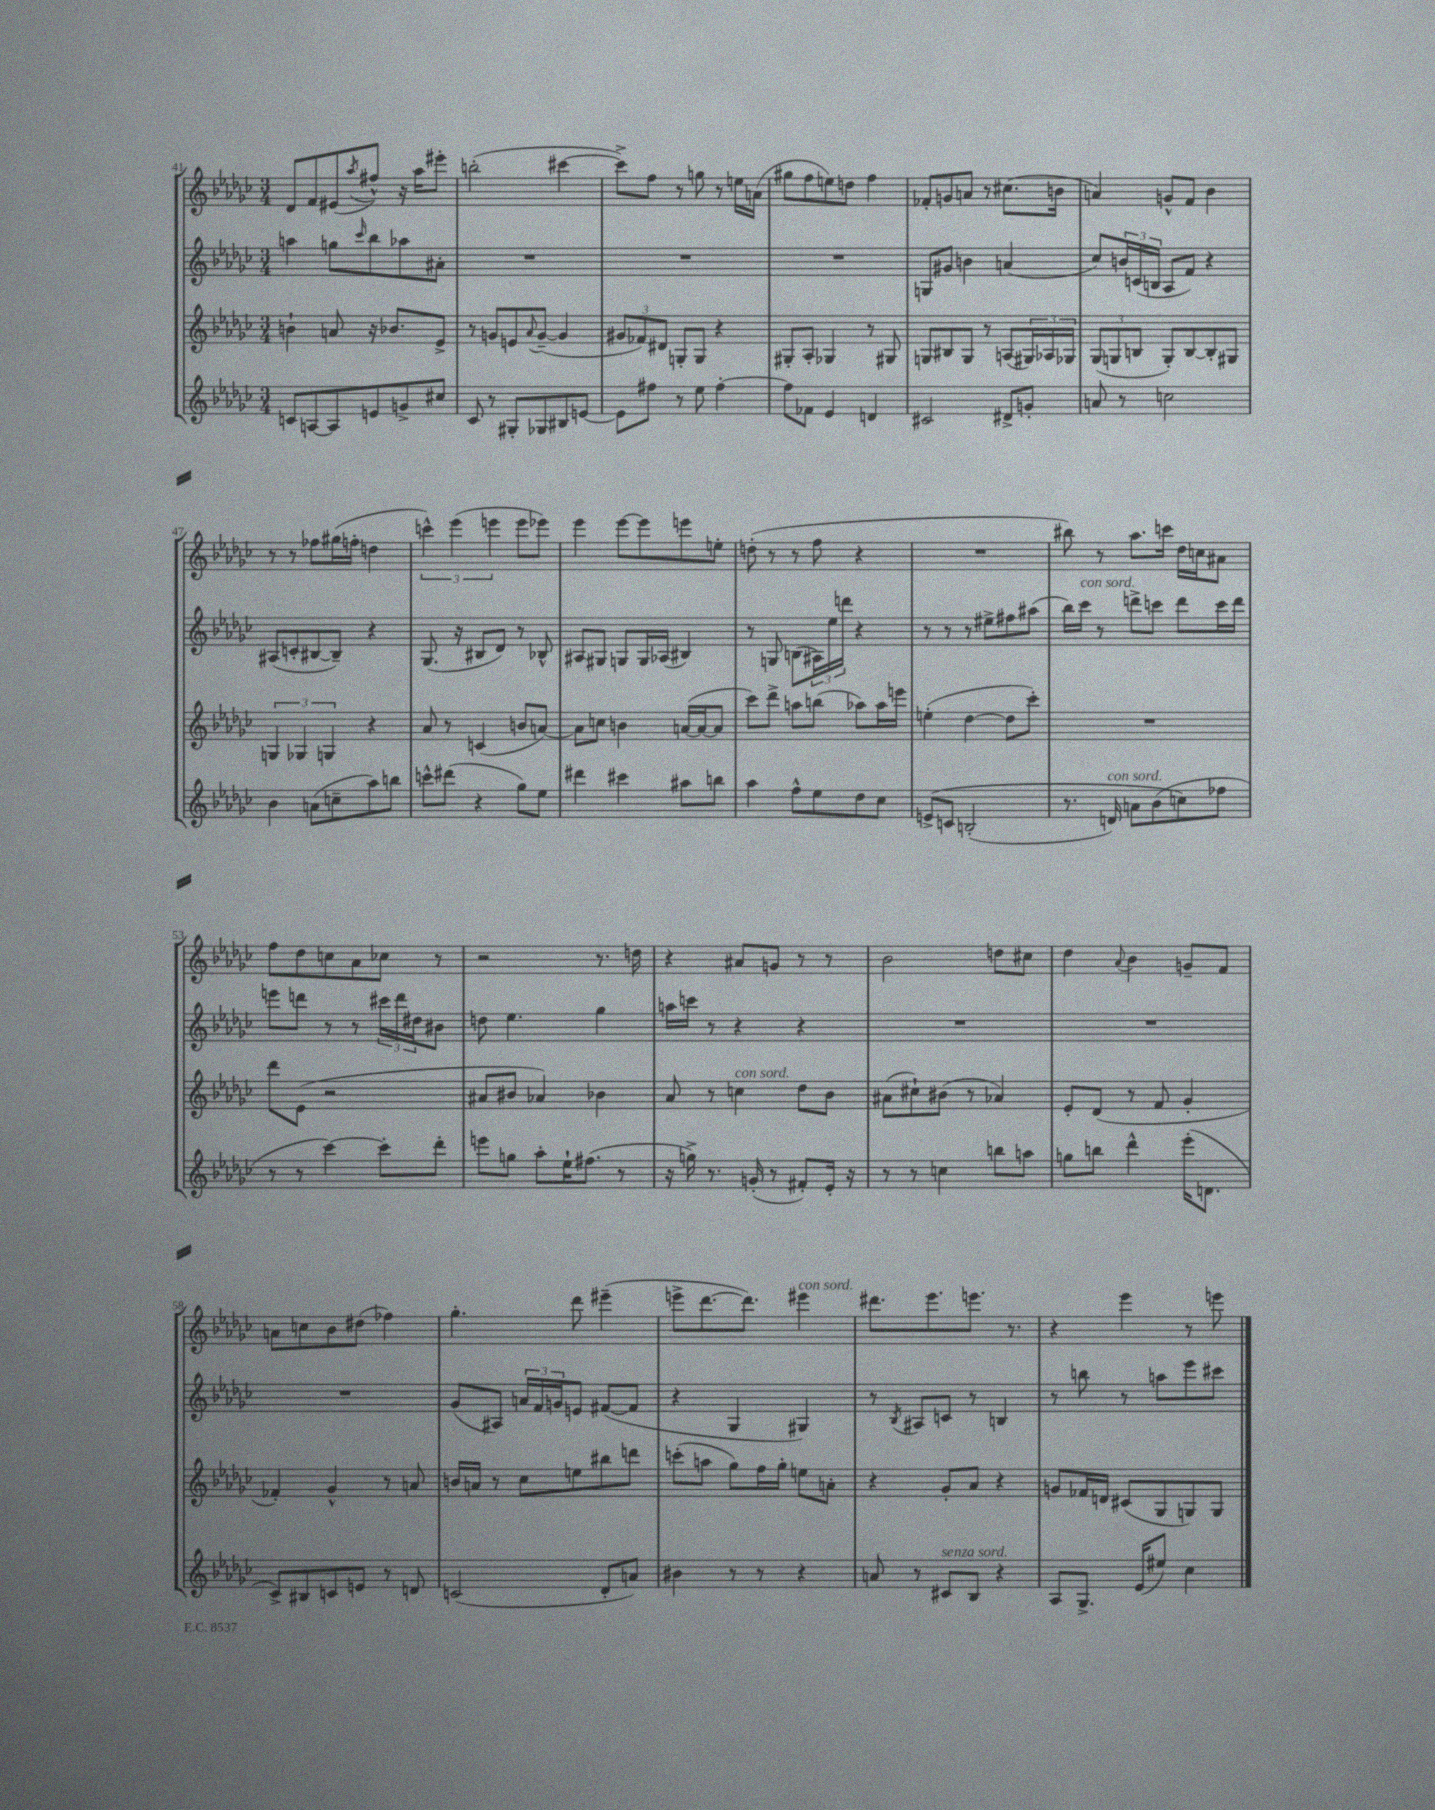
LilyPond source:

<<
\new StaffGroup <<
\new Staff = "s0" {
    \clef treble \key ges \major \numericTimeSignature \time 3/4
    des'8 f'8 eis'8( \acciaccatura { aes''8 } fis''8-^) r16 aes''16 eis'''8-. |
    b''2-.( cis'''4~ |
    cis'''8->) f''8 r8 g''8 r8 e''16 a'16( |
    gis''8 f''8 e''8) d''8 f''4 |
    fes'8-. g'8 a'8 r8 cis''8.( b'16 |
    a'4) g'8-^ f'8 bes'4 |
    r8 r8 fes''8 gis''16( f''16-. d''4 |
    \tuplet 3/2 { c'''4-^) ees'''4( e'''4 } e'''8 ees'''8) |
    ees'''4 ees'''8~ ees'''8 e'''8 e''8-. |
    d''8-.( r8 r8 f''8 r4 |
    R2. |
    bis''8) r8 aes''8. c'''16 des''16 c''16 ais'8 |
    f''8 des''8 c''8 aes'8 ces''8 r8 |
    r2 r8. d''16 |
    r4 ais'8 g'8 r8 r8 |
    bes'2 d''8 cis''8 |
    des''4 \appoggiatura { aes'8 } bes'4 g'8-- f'8 |
    a'8 c''8 bes'8 dis''8( fes''4) |
    ges''4.-. des'''8 eis'''4--( |
    e'''8-> des'''8.~ des'''8.) eis'''4^\markup { \italic "con sord." } |
    dis'''8. ees'''8. e'''8. r8. |
    r4 ees'''4 r8 e'''8 \bar "|." |
}
\new Staff = "s1" {
    \clef treble \key ges \major \numericTimeSignature \time 3/4
    a''4 g''8 \grace { ces'''16 } bes''8 aes''8 ais'8-. |
    R2. |
    R2. |
    R2. |
    g8 gis'8 b'4 a'4( |
    ces''8) \tuplet 3/2 { b'16 c'16( b16 } aes8 f'8) r4 |
    ais8( c'8-. bis8~ bis8--) r4 |
    ges8.( r16 bis8 des'8) r8 bes8-^ |
    ais8 gis8 g8 g16 aes16( bis4) |
    r8 g8 b8( \tuplet 3/2 { ais16) ees''16 d'''16 } r4 |
    r8 r8 r8 eis''8-> fis''8 ais''8( |
    bes''16) ces'''16^\markup { \italic "con sord." } r8 d'''8-> c'''8 d'''8 c'''16 d'''16 |
    e'''8 d'''8 r8 r8 \tuplet 3/2 { cis'''16 d'''16 dis''16 } bis'8 |
    d''8 ees''4. ges''4 |
    a''16 c'''16 r8 r4 r4 |
    R2. |
    R2. |
    R2. |
    ges'8( ais8) \tuplet 3/2 { a'16 f'16 g'16 } e'8 fis'8~( fis'8 |
    r4 ges4 gis4) |
    r8 \acciaccatura { bes8 } ais8 c'8 r8 b4 |
    r8 b''8 r8 a''8 ees'''8 cis'''8 \bar "|." |
}
\new Staff = "s2" {
    \clef treble \key ges \major \numericTimeSignature \time 3/4
    b'4-! a'8 r16 bes'8. ees'8-> |
    r8 g'8 e'8 \appoggiatura { aes'8 } g'8~--( g'4 |
    \tuplet 3/2 { gis'8 fes'8) dis'8 } g8-. g8 r4 |
    gis8-. aes8-. ges4 r8 gis8 |
    g8 bis8 g8 r8 a8( \tuplet 3/2 { gis16) aes16 ges16 } |
    \tuplet 3/2 { ges8( g8 b8 } g8-.) b8~ b8-. gis8 |
    \tuplet 3/2 { g4 ges4 g4 } r4 |
    aes'8 r8 c'4( b'8 a'8~) |
    a'8 c''8 b'4 a'16~( a'16~ a'8 |
    ces'''8) des'''8-> a''8 b''8( aes''8) aes''16 e'''16 |
    e''4-.( des''4~ des''8 ces'''8-.) |
    R2. |
    des'''8 ees'8( r2 |
    ais'8 bis'8 aes'4) bes'4 |
    aes'8 r8 c''4^\markup { \italic "con sord." } des''8 bes'8 |
    ais'8( cis''8-!) bis'8( r8 aes'4) |
    ees'8-. des'8( r8 f'8 ges'4-. |
    fes'4-.) ges'4-^ r8 a'8 |
    b'16 a'16 r8 ces''8 e''8 bis''8 d'''8 |
    c'''8-.( a''8 ges''8) f''16 ges''16-. e''8 a'8-. |
    r4 ges'8-. aes'8 r4 |
    g'8 fes'16 d'16 cis'8( ges8 g8) g8 \bar "|." |
}
\new Staff = "s3" {
    \clef treble \key ges \major \numericTimeSignature \time 3/4
    c'8 a8~ a8 e'8 g'8-> cis''8 |
    ces'8 r8 gis8-. ges8 bis8 e'8~ |
    e'8 fis''8 r8 ees''8 fis''4~-. |
    fis''8 fes'8 ees'4 d'4 |
    cis'2 dis'8-> g'8-. |
    a'8 r8 c''2 |
    bes'4 a'8( c''8-- aes''8) b''8 |
    c'''8-^ dis'''8( r4 ges''8) ees''8 |
    dis'''4 cis'''4 ais''8 b''8 |
    aes''4 f''8-^ ees''8 des''8 ces''8 |
    e'8->\( c'8 b2-.( |
    r8. d'16^\markup { \italic "con sord." }) a'8 bes'8( c''8\) fes''8 |
    r8 r8 ces'''4~) ces'''8-. des'''8-. |
    e'''8 g''8 aes''8-. ees''16-! fis''8.( r8 |
    r16 g''16->) r8. g'16-.( r8 fis'8-.) ees'16-. r16 |
    r8 r8 c''4 b''8 a''8 |
    g''8 b''8 des'''4-^ ees'''16-.( d'8. |
    ces'8->) bis8 c'8 e'8 r8 d'8 |
    c'2( des'8-. a'8) |
    bis'4 r8 r8 r4 |
    a'8 r8 cis'8^\markup { \italic "senza sord." } bes8 r4 |
    aes8 ges8.-> ees'16( eis''8) ces''4 \bar "|." |
}
>>
>>
\layout { \context { \Score currentBarNumber = #41 } }
